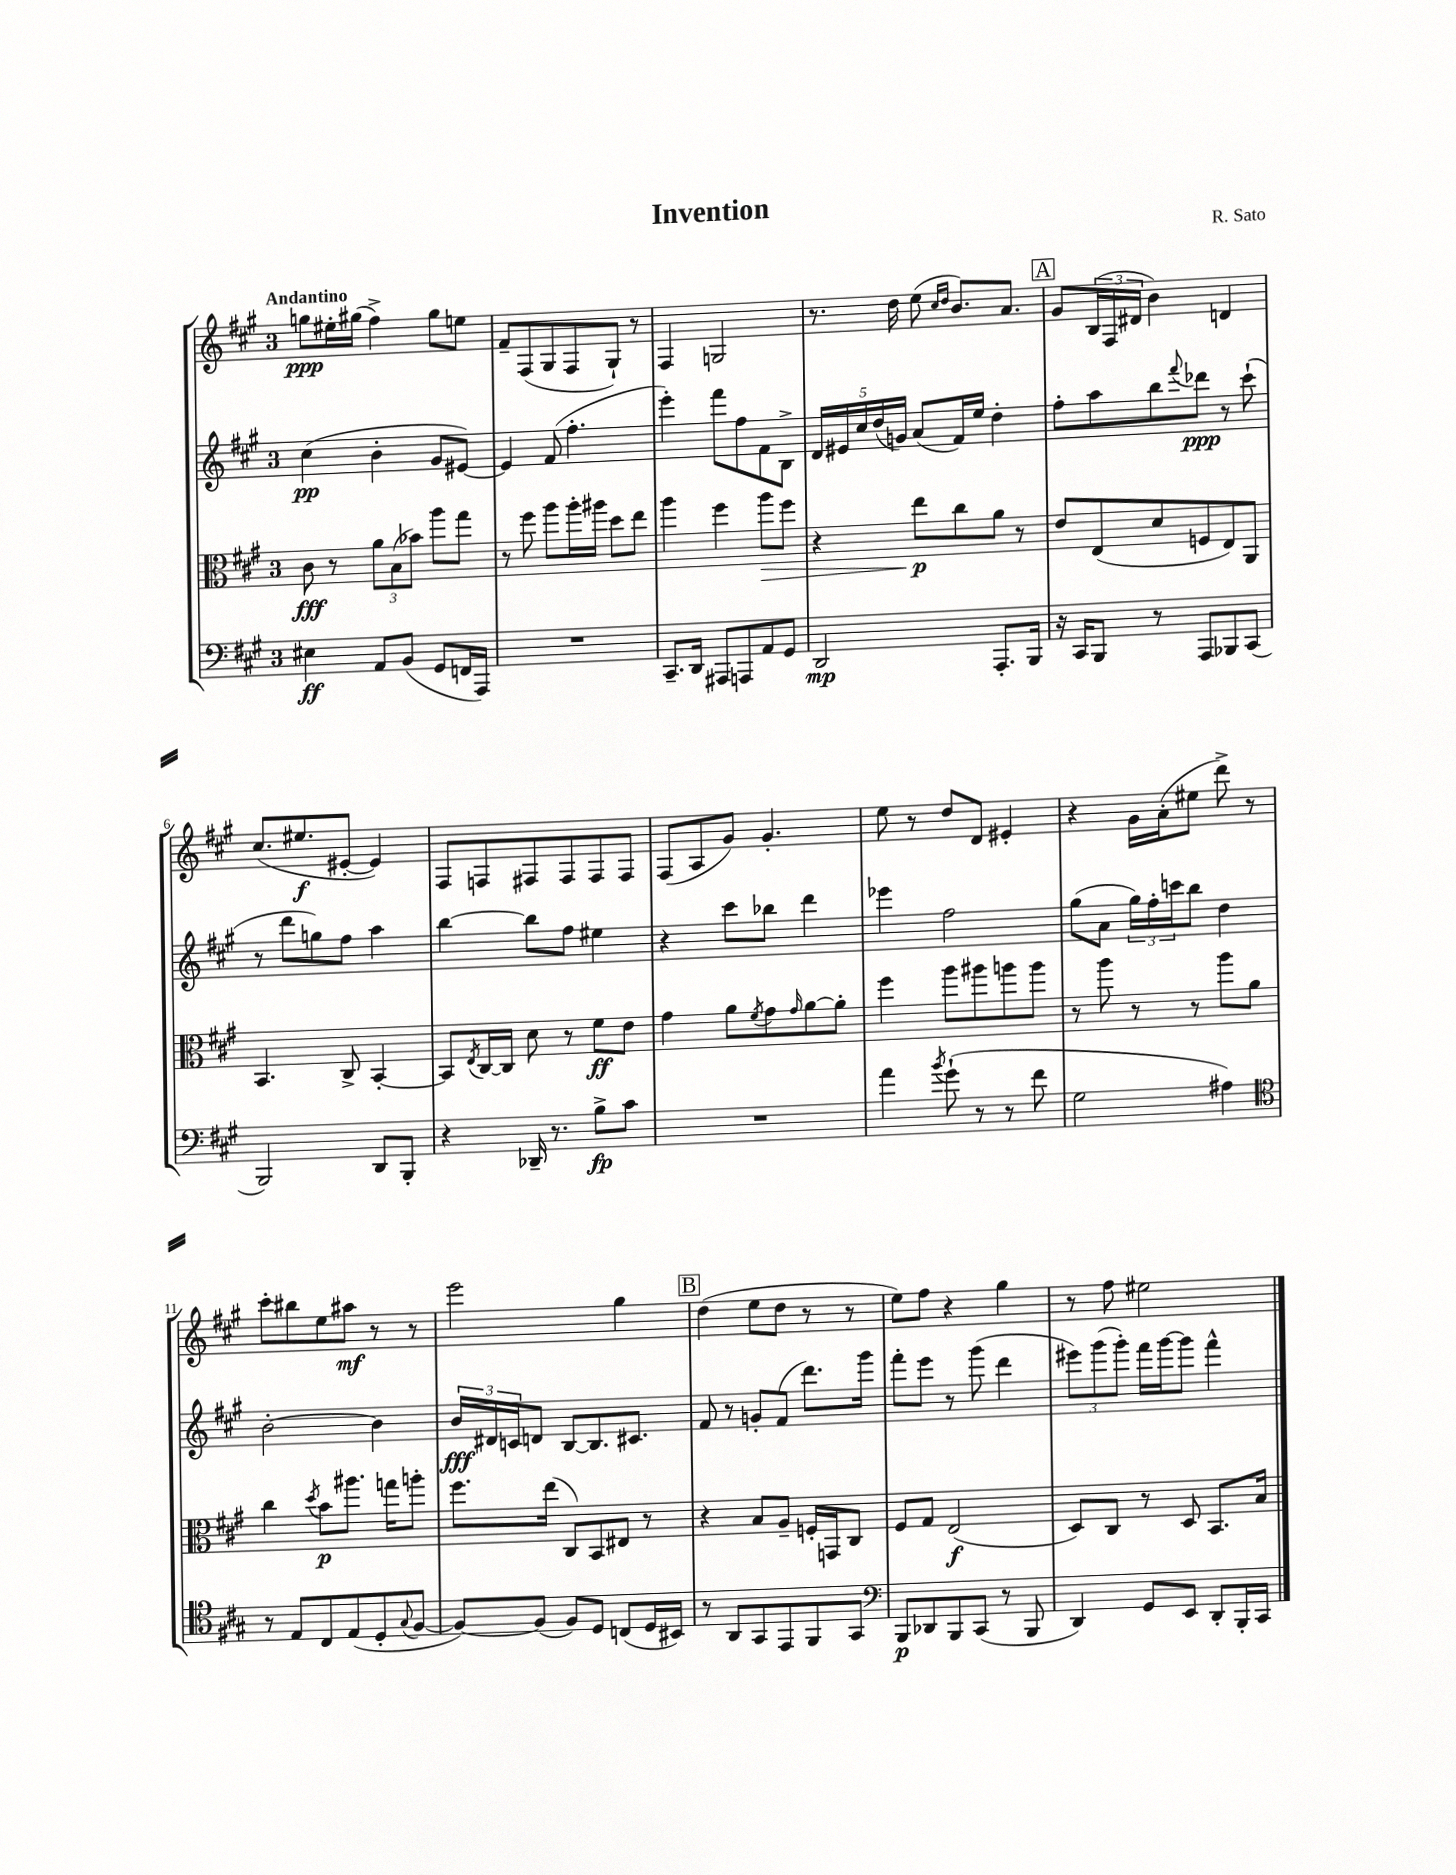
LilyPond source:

\header { title = "Invention" composer = "R. Sato" }
<<
\new StaffGroup <<
\new Staff = "s0" {
    \clef treble \key a \major \once \override Staff.TimeSignature.style = #'single-digit \time 3/4 \tempo "Andantino"
    g''8\ppp eis''16-. gis''16( fis''4->) gis''8 e''8 |
    fis'8-- fis8( gis8 fis8 gis8-!) r8 |
    fis4 g2 |
    r8. d''16 e''8( \grace { cis''16 d''16 } b'8.) a'8. |
    \mark \markup { \box "A" } gis'8 \tuplet 3/2 { b16( fis16 dis'16 } b'4) d'4 |
    cis''8.( eis''8.\f eis'8~-. eis'4) |
    fis8 f8 fis8 fis8 fis8 fis8 |
    fis8( a8 gis'8) gis'4.-. |
    e''8 r8 d''8 d'8 eis'4-. |
    r4 gis'16 a'16-.( eis''8 d'''8->) r8 |
    cis'''8-. bis''8 e''8 ais''8\mf r8 r8 |
    e'''2 gis''4 |
    \mark \markup { \box "B" } d''4( e''8 d''8 r8 r8 |
    e''8) fis''8 r4 gis''4 |
    r8 fis''8 eis''2 \bar "|." |
}
\new Staff = "s1" {
    \clef treble \key a \major \once \override Staff.TimeSignature.style = #'single-digit \time 3/4
    cis''4\pp( b'4-. gis'8 eis'8~) |
    eis'4 fis'8( fis''4.-. |
    e'''4-.) fis'''8 fis''8 fis'8 b8-> |
    \tuplet 5/4 { d'16 eis'16 cis''16 d''16( g'16) } a'8( fis'16) e''16 d''4-. |
    \mark \markup { \box "A" } fis''8-. a''8 b''8 \appoggiatura { fis'''8 } des'''8\ppp r8 cis'''8-!( |
    r8 d'''8 g''8) fis''8 a''4 |
    b''4~ b''8 fis''8 eis''4 |
    r4 cis'''8 bes''8 d'''4 |
    ees'''4 fis''2 |
    gis''8( a'8 \tuplet 3/2 { gis''16) fis''16-. c'''16 } b''8 d''4 |
    b'2~-. b'4 |
    \tuplet 3/2 { b'16\fff dis'16 c'16 } d'8 b8~ b8. cis'8. |
    \mark \markup { \box "B" } fis'8 r8 g'8-. fis'8( d'''8.) gis'''16 |
    fis'''8-. e'''8 r8 gis'''8( d'''4 |
    \tuplet 3/2 { eis'''8) gis'''8( gis'''8-.) } fis'''16 gis'''16~ gis'''8 fis'''4-^ \bar "|." |
}
\new Staff = "s2" {
    \clef alto \key a \major \once \override Staff.TimeSignature.style = #'single-digit \time 3/4
    cis'8\fff r8 \tuplet 3/2 { a'8 b8( bes'8) } a''8 gis''8 |
    r8 fis''8 a''8 a''16-. ais''16 d''8 e''8 |
    a''4 fis''4 a''8\> fis''8 |
    r4 e''8\p\! cis''8 a'8 r8 |
    \mark \markup { \box "A" } e'8 e8( d'8 f8 e8) a,8 |
    b,4. cis8-> b,4~-. |
    b,8 \acciaccatura { e8 } cis16~ cis16 d'8 r8 fis'8\ff e'8 |
    gis'4 a'8 \acciaccatura { fis'8 } gis'8 \grace { gis'16 } a'8~ a'8-. |
    fis''4 a''8 ais''8 a''8 a''8 |
    r8 a''8 r8 r8 a''8 a'8 |
    cis''4 \acciaccatura { d''8 } b'8\p ais''8. g''16 a''8-. |
    fis''8. e''16( cis8) b,8 eis8 r8 |
    \mark \markup { \box "B" } r4 b8 a8-- f16-. g,16 cis8 |
    fis8 gis8 e2\f( |
    d8) cis8 r8 d8 b,8. b16 \bar "|." |
}
\new Staff = "s3" {
    \clef bass \key a \major \once \override Staff.TimeSignature.style = #'single-digit \time 3/4
    eis4\ff a,8 b,8( gis,8 f,16 a,,16) |
    R2. |
    cis,8.-- d,16 ais,,8 a,,8 a,8 gis,8 |
    d,2\mp a,,8.-. b,,16 |
    \mark \markup { \box "A" } r16 cis,16 b,,8 r8 a,,8 bes,,8 cis,8( |
    b,,2) d,8 b,,8-. |
    r4 des,16-- r8. b8->\fp cis'8 |
    R2. |
    a'4 \acciaccatura { b'8 } gis'8-!( r8 r8 fis'8 |
    gis2 ais4) |
    \clef tenor r8 e8 cis8 e8( d8-. \appoggiatura { gis8 } fis8~ |
    fis8~) fis8( fis8) d8 c8( d16 bis,16) |
    \mark \markup { \box "B" } r8 a,8 gis,8 e,8 fis,8 gis,8 |
    \clef bass b,,8\p des,8 b,,8 cis,8( r8 b,,8 |
    d,4) gis,8 e,8 d,8-. b,,16-. cis,16 \bar "|." |
}
>>
>>
